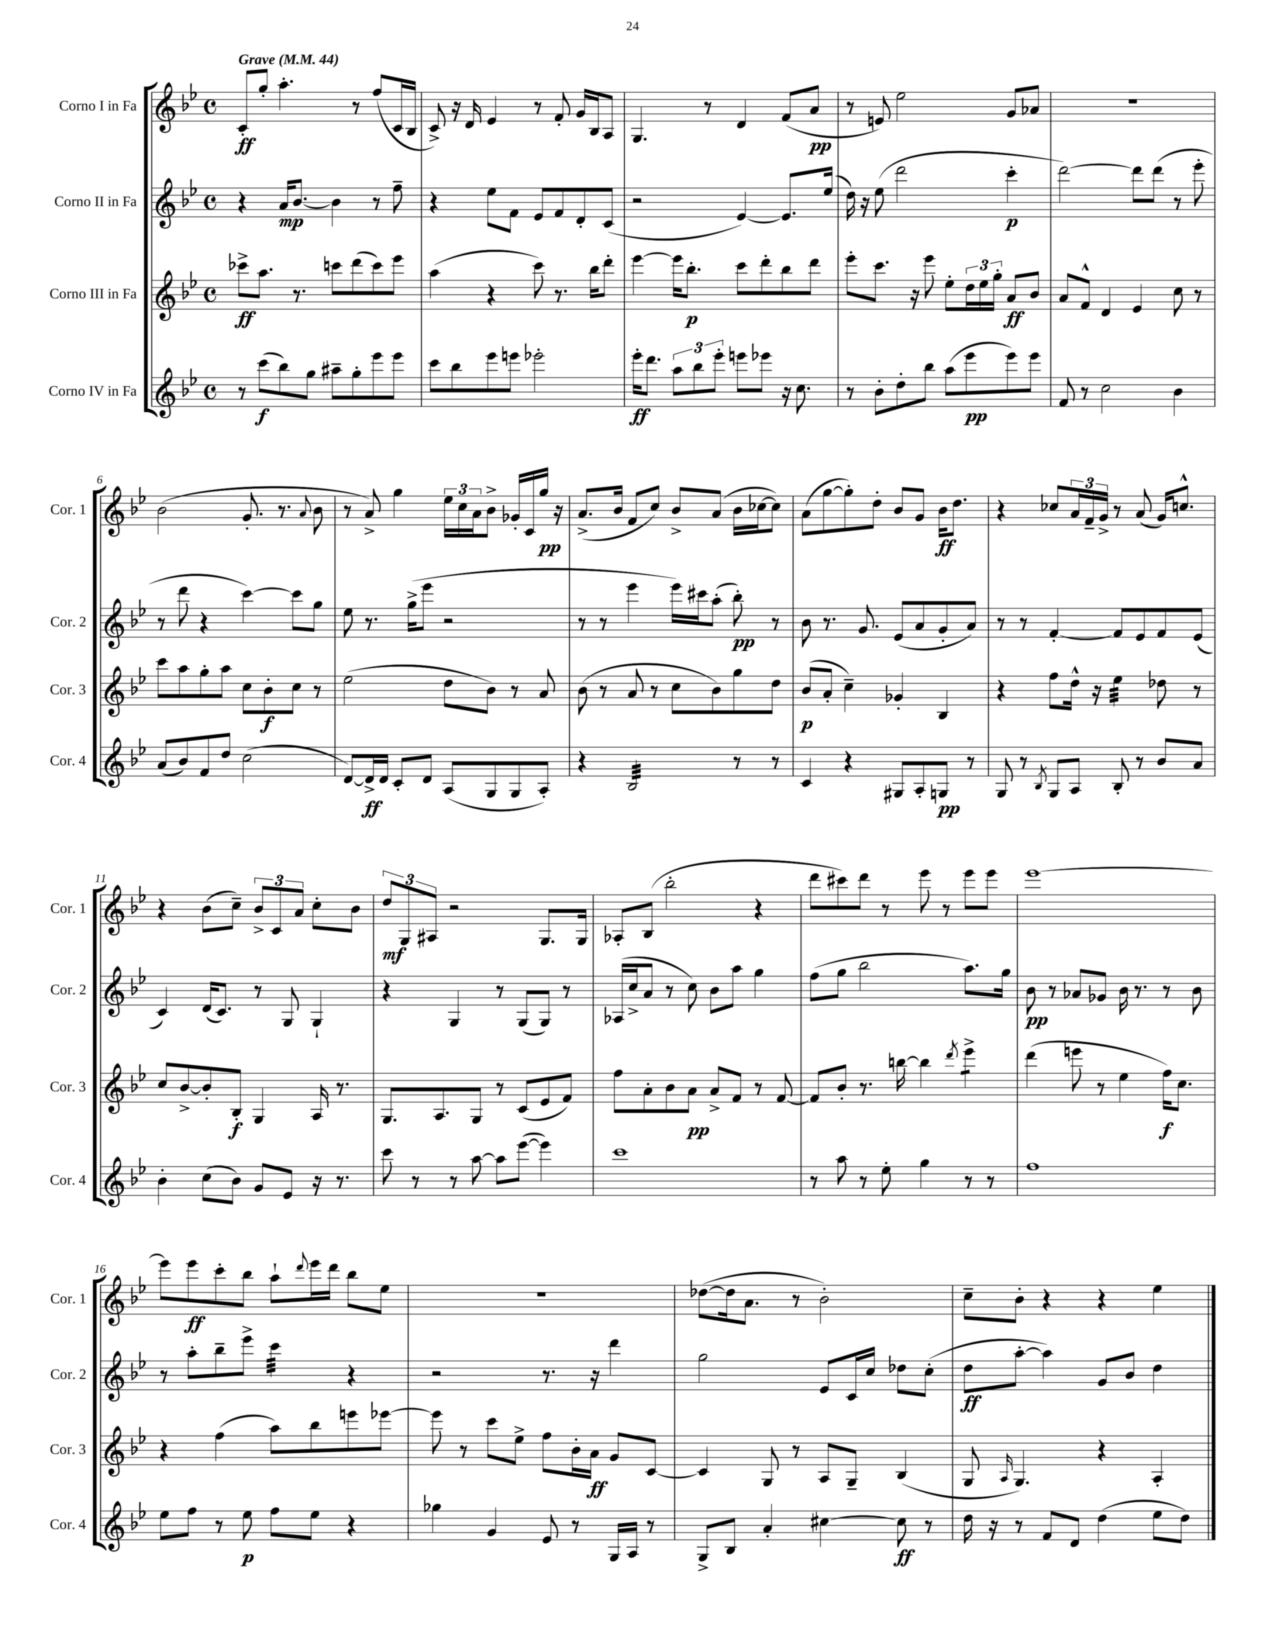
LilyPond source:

<<
\new StaffGroup <<
\new Staff = "s0" \with { instrumentName = "Corno I in Fa" shortInstrumentName = "Cor. 1" } {
    \clef treble \key bes \major \defaultTimeSignature \time 4/4 \tempo "Grave" 4 = 44
    c'8-.\ff g''8-. a''4.-. r8 f''8( c'16 bes16 |
    c'8->) r16 d'16 ees'4 r8 f'8-. g'16 bes16 a8 |
    g4. r8 d'4 f'8( a'8\pp |
    r8 e'8) ees''2 g'8 aes'8 |
    r1 |
    bes'2( g'8.-. r8. \appoggiatura { a'8 } bes'8 |
    r8 a'8->) g''4 \tuplet 3/2 { ees''16 c''16 a'16 } bes'8-> ges'16-. c'16 g''16\pp r16 |
    a'8.->( bes'16 f'8 c''8) bes'8-> a'8( bes'16 ces''16~ ces''8) |
    a'8( g''8~ g''8-.) d''8-. bes'8 g'8 bes'16\ff d''8. |
    r4 ces''8 \tuplet 3/2 { a'16 f'16-- g'16-> } r8 a'8( g'16) c''8.-^ |
    r4 bes'8( c''8--) \tuplet 3/2 { bes'8-> c'8 a'8 } c''8-. bes'8 |
    \tuplet 3/2 { d''8\mf g8 ais8 } r2 g8. g16 |
    aes8-. bes8( bes''2-. r4 |
    d'''8 cis'''8) d'''8 r8 ees'''8 r8 ees'''8 ees'''8 |
    ees'''1~ |
    ees'''8 ees'''8\ff c'''8-. bes''8 a''8-! \appoggiatura { d'''8 } ees'''16 d'''16 bes''8 ees''8 |
    r1 |
    des''8~( des''16 a'8. r8 bes'2-.) |
    c''8-- bes'8-. r4 r4 ees''4 \bar "|." |
}
\new Staff = "s1" \with { instrumentName = "Corno II in Fa" shortInstrumentName = "Cor. 2" } {
    \clef treble \key bes \major \defaultTimeSignature \time 4/4
    r4 a'16\mp bes'8.~ bes'4 r8 f''8-- |
    r4 ees''8 f'8 ees'8 f'8 d'8-. c'8( |
    r2 ees'4~) ees'8. ees''16( |
    d''16) r16 ees''8( d'''2 c'''4-.\p |
    d'''2~) d'''8 d'''8( r8 ees'''8-. |
    r8 d'''8 r4 c'''4~) c'''8 g''8 |
    ees''8 r8. g''16->( ees'''8 r2 |
    r8 r8 ees'''4 ees'''16) cis'''16 a''8-.( bes''8-.\pp) r8 |
    bes'8 r8. g'8. ees'8( a'8 g'8-. a'8) |
    r8 r8 f'4~-. f'8 ees'8 f'8 ees'8( |
    c'4) d'16( c'8.) r8 g8 g4-! |
    r4 g4 r8 g8( g8) r8 |
    aes16( c''16-> a'8 r8 c''8) bes'8 a''8 g''4 |
    f''8( g''8 bes''2 a''8.) g''16 |
    bes'8\pp r8 aes'8 ges'8 bes'16 r8. r8 bes'8 |
    r8 a''8-. bes''8-- ees'''8-> c'''4:32 r4 |
    r2 r8. r16 d'''4 |
    g''2 ees'8 c'16 c''16 des''8 c''8-.( |
    d''8\ff a''8~-. a''4) g'8 bes'8 d''4 \bar "|." |
}
\new Staff = "s2" \with { instrumentName = "Corno III in Fa" shortInstrumentName = "Cor. 3" } {
    \clef treble \key bes \major \defaultTimeSignature \time 4/4
    ces'''8->\ff a''8. r8. c'''8 d'''8( c'''8) ees'''8 |
    a''4( r4 c'''8) r8. bes''16 d'''8-. |
    ees'''4~ ees'''16 bes''8.-.\p c'''8 d'''8-. bes''8 d'''8 |
    ees'''8-. c'''8. r16 ees'''8 ees''8-. \tuplet 3/2 { d''16 ees''16 g''16-. } a'8\ff bes'8 |
    a'8 f'8-^ d'4 ees'4 c''8 r8 |
    c'''8 a''8 g''8-. a''8 c''8 bes'8-.\f c''8 r8 |
    ees''2( d''8 bes'8) r8 a'8 |
    bes'8( r8 a'8 r8 c''8 bes'8) g''8 d''8 |
    bes'8\p( a'8-. c''4--) ges'4-. bes4 |
    r4 f''8 d''16-^ r16 ees''4:32 des''8 r8 |
    c''8 bes'8~-> bes'8-. bes8-.\f g4 a16 r8. |
    g8. a8. g8 r8 c'8( ees'8 f'8) |
    f''8 a'8-. bes'8 a'8\pp a'8-> f'8 r8 f'8~ |
    f'8 bes'8-. r8. b''16~ b''4 \acciaccatura { d'''8 } ees'''4:8-> |
    d'''4( e'''8 r8 ees''4 f''16\f) c''8. |
    r4 f''4( a''8) bes''8 e'''8 ees'''8~ |
    ees'''8 r8 c'''8 ees''8-> f''8 bes'16-. a'16\ff g'8 c'8~ |
    c'4 g8 r8 a8 g8-- bes4( |
    g8 \grace { a16 } g4.) r4 a4-. \bar "|." |
}
\new Staff = "s3" \with { instrumentName = "Corno IV in Fa" shortInstrumentName = "Cor. 4" } {
    \clef treble \key bes \major \defaultTimeSignature \time 4/4
    r8 c'''8\f( bes''8) g''8 ais''8-- g''8-. ees'''8 ees'''8 |
    c'''8 bes''8 ees'''8 e'''8 ees'''2-. |
    ees'''16-.\ff d'''8. \tuplet 3/2 { a''8 bes''8 ees'''8-. } e'''8 ees'''8 r16 c''8. |
    r8 bes'8-. d''8-. bes''8 a''8( ees'''8\pp ees'''8) ees'''8 |
    f'8 r8 c''2 bes'4 |
    a'8( bes'8) f'8 d''8 c''2( |
    d'8~) d'16->\ff d'16 c'8-. d'8 a8( g8 g8 a8-.) |
    r4 bes2:32 r8 r8 |
    c'4 r4 gis8 a8-. g8\pp r8 |
    g8 r8 \acciaccatura { bes8 } g8 a8 bes8-. r8 bes'8 a'8 |
    bes'4-. c''8( bes'8) g'8 ees'8 r16 r8. |
    c'''8 r8 r8 a''8~ a''8 ees'''8~( ees'''4) |
    c'''1 |
    r8 a''8 r8 ees''8-. g''4 r8 r8 |
    f''1 |
    ees''8 f''8 r8 ees''8\p f''8 ees''8 r4 |
    ges''4 g'4 ees'8 r8 g16 a16 r8 |
    g8-> bes8 a'4-. cis''4~ cis''8\ff r8 |
    d''16 r16 r8 f'8 d'8 d''4( ees''8 d''8) \bar "|." |
}
>>
>>
